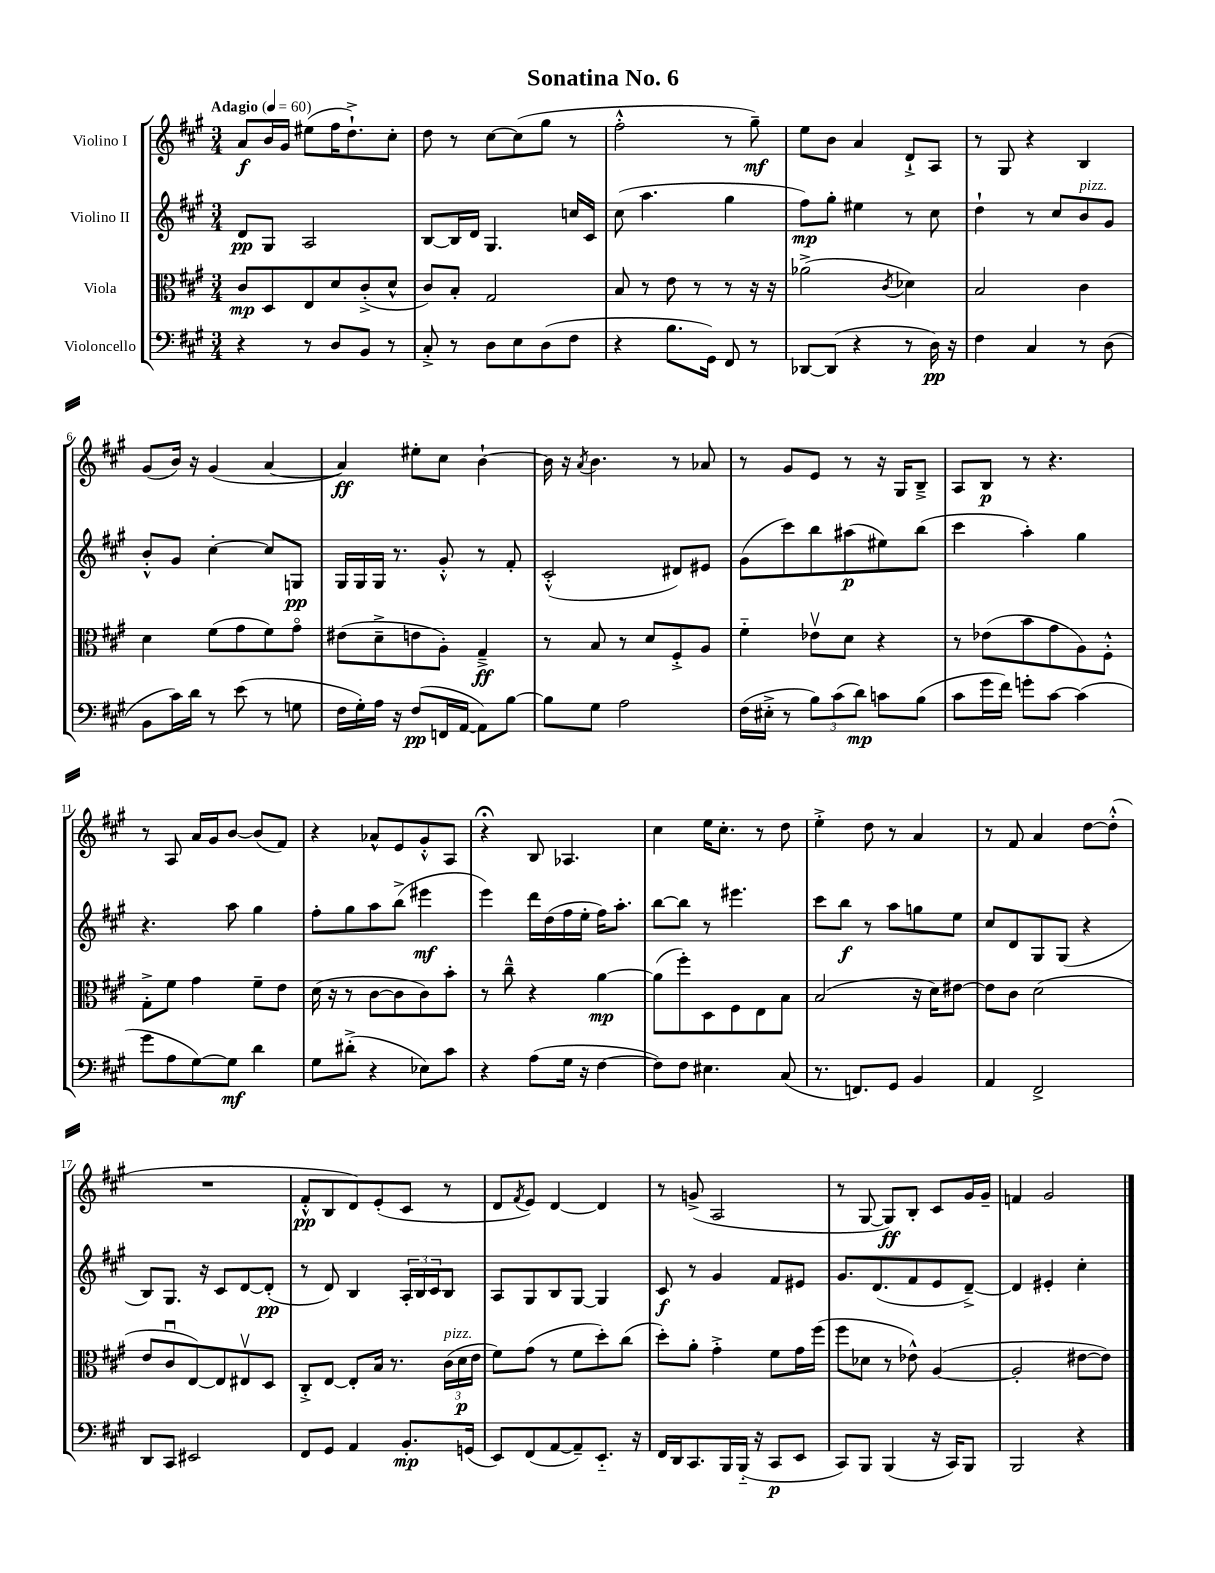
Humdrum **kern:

**kern	**kern	**kern	**kern
*staff4	*staff3	*staff2	*staff1
*clefF4	*clefC3	*clefG2	*clefG2
*k[f#c#g#]	*k[f#c#g#]	*k[f#c#g#]	*k[f#c#g#]
*M3/4	*M3/4	*M3/4	*M3/4
*MM60	*MM60	*MM60	*MM60
4r	8c#	8d	8a
.	8D	8G#	16b
.	.	.	16g#
8r	8E	2A	(8ee#
8D	8d	.	16ff#
.	.	.	8.dd`^)
8BB	(8c#'^	.	.
8r	8d^^	.	8cc#'
=	=	=	=
8C#'^	8c#)	[8B	8dd
8r	8B'	16B]	8r
.	.	16d	.
8D	2G#	4.G#	[8cc#
8E	.	.	(8cc#]
(8D	.	.	8gg#
8F#	.	16cc	8r
.	.	16c#	.
=	=	=	=
4r	8B	(8cc#	2ff#'^^
.	8r	4.aa	.
8.B	8e	.	.
.	8r	.	.
16GG#)	.	.	.
8FF#	8r	4gg#	8r
8r	16r	.	8gg#~)
.	16r	.	.
=	=	=	=
[8DD-	(2a-^	8ff#)	8ee
(8DD-]	.	8gg#'	8b
4r	.	4ee#	4a
.	8qc#	.	.
8r	4d-)	8r	8d`^
16D)	.	8cc#	8A
16r	.	.	.
=	=	=	=
4F#	2B	4dd`	8r
.	.	.	8G#
4C#	.	8r	4r
.	.	8cc#	.
8r	4c#	8b	4B
(8D	.	8g#	.
=	=	=	=
8BB	4d	8b'^^	(8g#
16c#)	.	8g#	16b)
16d	.	.	16r
8r	(8f#	[4cc#'	(4g#
(8e	8g#	.	.
8r	8f#)	8cc#]	[4a
8G	8g#o	8G	.
=	=	=	=
16F#	(8e#	16G#	4a])
16G#')	.	16G#	.
16A	8d~^	16G#	.
16r	.	8.r	.
(8F#	8e	.	8ee#'
16FF	8A')	8g#'^^	8cc#
[16AA	.	.	.
8AA])	4G#~^	8r	[4b`
[8B	.	8f#'	.
=	=	=	=
8B]	8r	(2c#'^^	16b]
.	.	.	16r
.	.	.	8qa
8G#	8B	.	4.b
2A	8r	.	.
.	8d	.	.
.	8F#'^	8d#)	8r
.	8A	8e#	8a-
=	=	=	=
(16F#	4f#'~	(8g#	8r
16E#'^	.	.	.
8r	.	8ccc#)	8g#
12B)	8e-v	8bb	8e
(12c#	.	.	.
.	8d	(8aa#	8r
12d)	.	.	.
8c	4r	8ee#)	16r
.	.	.	16G#
(8B	.	(8bb	8B~^
=	=	=	=
8c#	8r	4ccc#	8A
16g#	(8e-	.	8B
16f#)	.	.	.
8g'	8b	4aa')	8r
[8c#	8g#	.	4.r
(4c#]	8A)	4gg#	.
.	8F#'^^	.	.
=	=	=	=
8g#	8G#'^	4.r	8r
8A	8f#	.	8A
[8G#)	4g#	.	16a
.	.	.	16g#
8G#]	.	8aa	[8b
4d	8f#~	4gg#	(8b]
.	8e	.	8f#)
=	=	=	=
8G#	(16d	8ff#'	4r
.	16r	.	.
(8d#'^	8r	8gg#	.
4r	[8c#	8aa	8a-^^
.	8c#]	(8bb^	8e
8E-)	8c#)	4eee#	8g#'^^
8c#	8b'	.	8A
=	=	=	=
4r	8r	4eee)	4r;
.	8cc#~^^	.	.
(8A	4r	16ddd	8B
.	.	(16dd	.
16G#	.	16ff#	4.A-
16r	.	16ee'	.
[4F#	[4a	16ff#)	.
.	.	8.aa'	.
=	=	=	=
8F#])	(8a]	[8bb	4cc#
8F#	8ff#')	8bb]	.
4.E#	8D	8r	16ee
.	.	.	8.cc#'
.	8F#	4.eee#	.
.	8E	.	8r
(8C#	8B	.	8dd
=	=	=	=
8.r	(2B	8ccc#	4ee'^
.	.	8bb	.
8.FF)	.	.	.
.	.	8r	8dd
8GG#	.	8aa	8r
4BB	16r	8gg	4a
.	16d)	.	.
.	[8e#	8ee	.
=	=	=	=
4AA	8e#]	8cc#	8r
.	8c#	8d	8f#
2FF#^	(2d	8G#	4a
.	.	(8G#	.
.	.	4r	[8dd
.	.	.	(8dd'^^]
=	=	=	=
8DD	8e	8B)	2.r
8CC#	8c#u	8.G#	.
2EE#	[8E)	.	.
.	.	16r	.
.	8E]	8c#	.
.	8E#v	[8d	.
.	8D	(8d']	.
=	=	=	=
8FF#	8C#'^	8r	8f#'^^
8GG#	[8E	8d)	8B
4AA	8E']	4B	8d)
.	16B	.	(8e'
.	8.r	.	.
8.BB'	.	24A'	8c#
.	.	24B	.
.	.	24c#	.
.	(24c#	8B	8r
.	24d	.	.
(16GG	.	.	.
.	24e	.	.
=	=	=	=
8EE)	8f#)	8A	8d
.	.	.	8qf#
(8FF#	(8g#	8G#	8e)
[8AA	8r	8B	[4d
8AA~])	8f#	[8G#	.
8.EE'~	8dd')	4G#]	4d]
.	(8cc#	.	.
16r	.	.	.
=	=	=	=
16FF#	8dd')	8c#	8r
16DD	.	.	.
8.CC#	8a'	8r	(8g^
.	4g#'^	4g#	2A
16BBB	.	.	.
(16BBB'~	.	.	.
16r	.	.	.
8CC#	8f#	8f#	.
8EE	16g#	8e#	.
.	(16ff#	.	.
=	=	=	=
8CC#)	8ff#	8.g#	8r
8BBB	8d-	.	[8G#
.	.	(8.d	.
(4BBB	8r	.	8G#])
.	8e-^^)	8f#	8B'
16r	([4A	8e	8c#
16CC#)	.	.	.
8BBB	.	[8d~^)	16g#
.	.	.	16g#~
=	=	=	=
2BBB	2A']	4d]	4f
.	.	4e#'	2g#
4r	[8e#	4cc#'	.
.	8e#])	.	.
==	==	==	==
*-	*-	*-	*-
